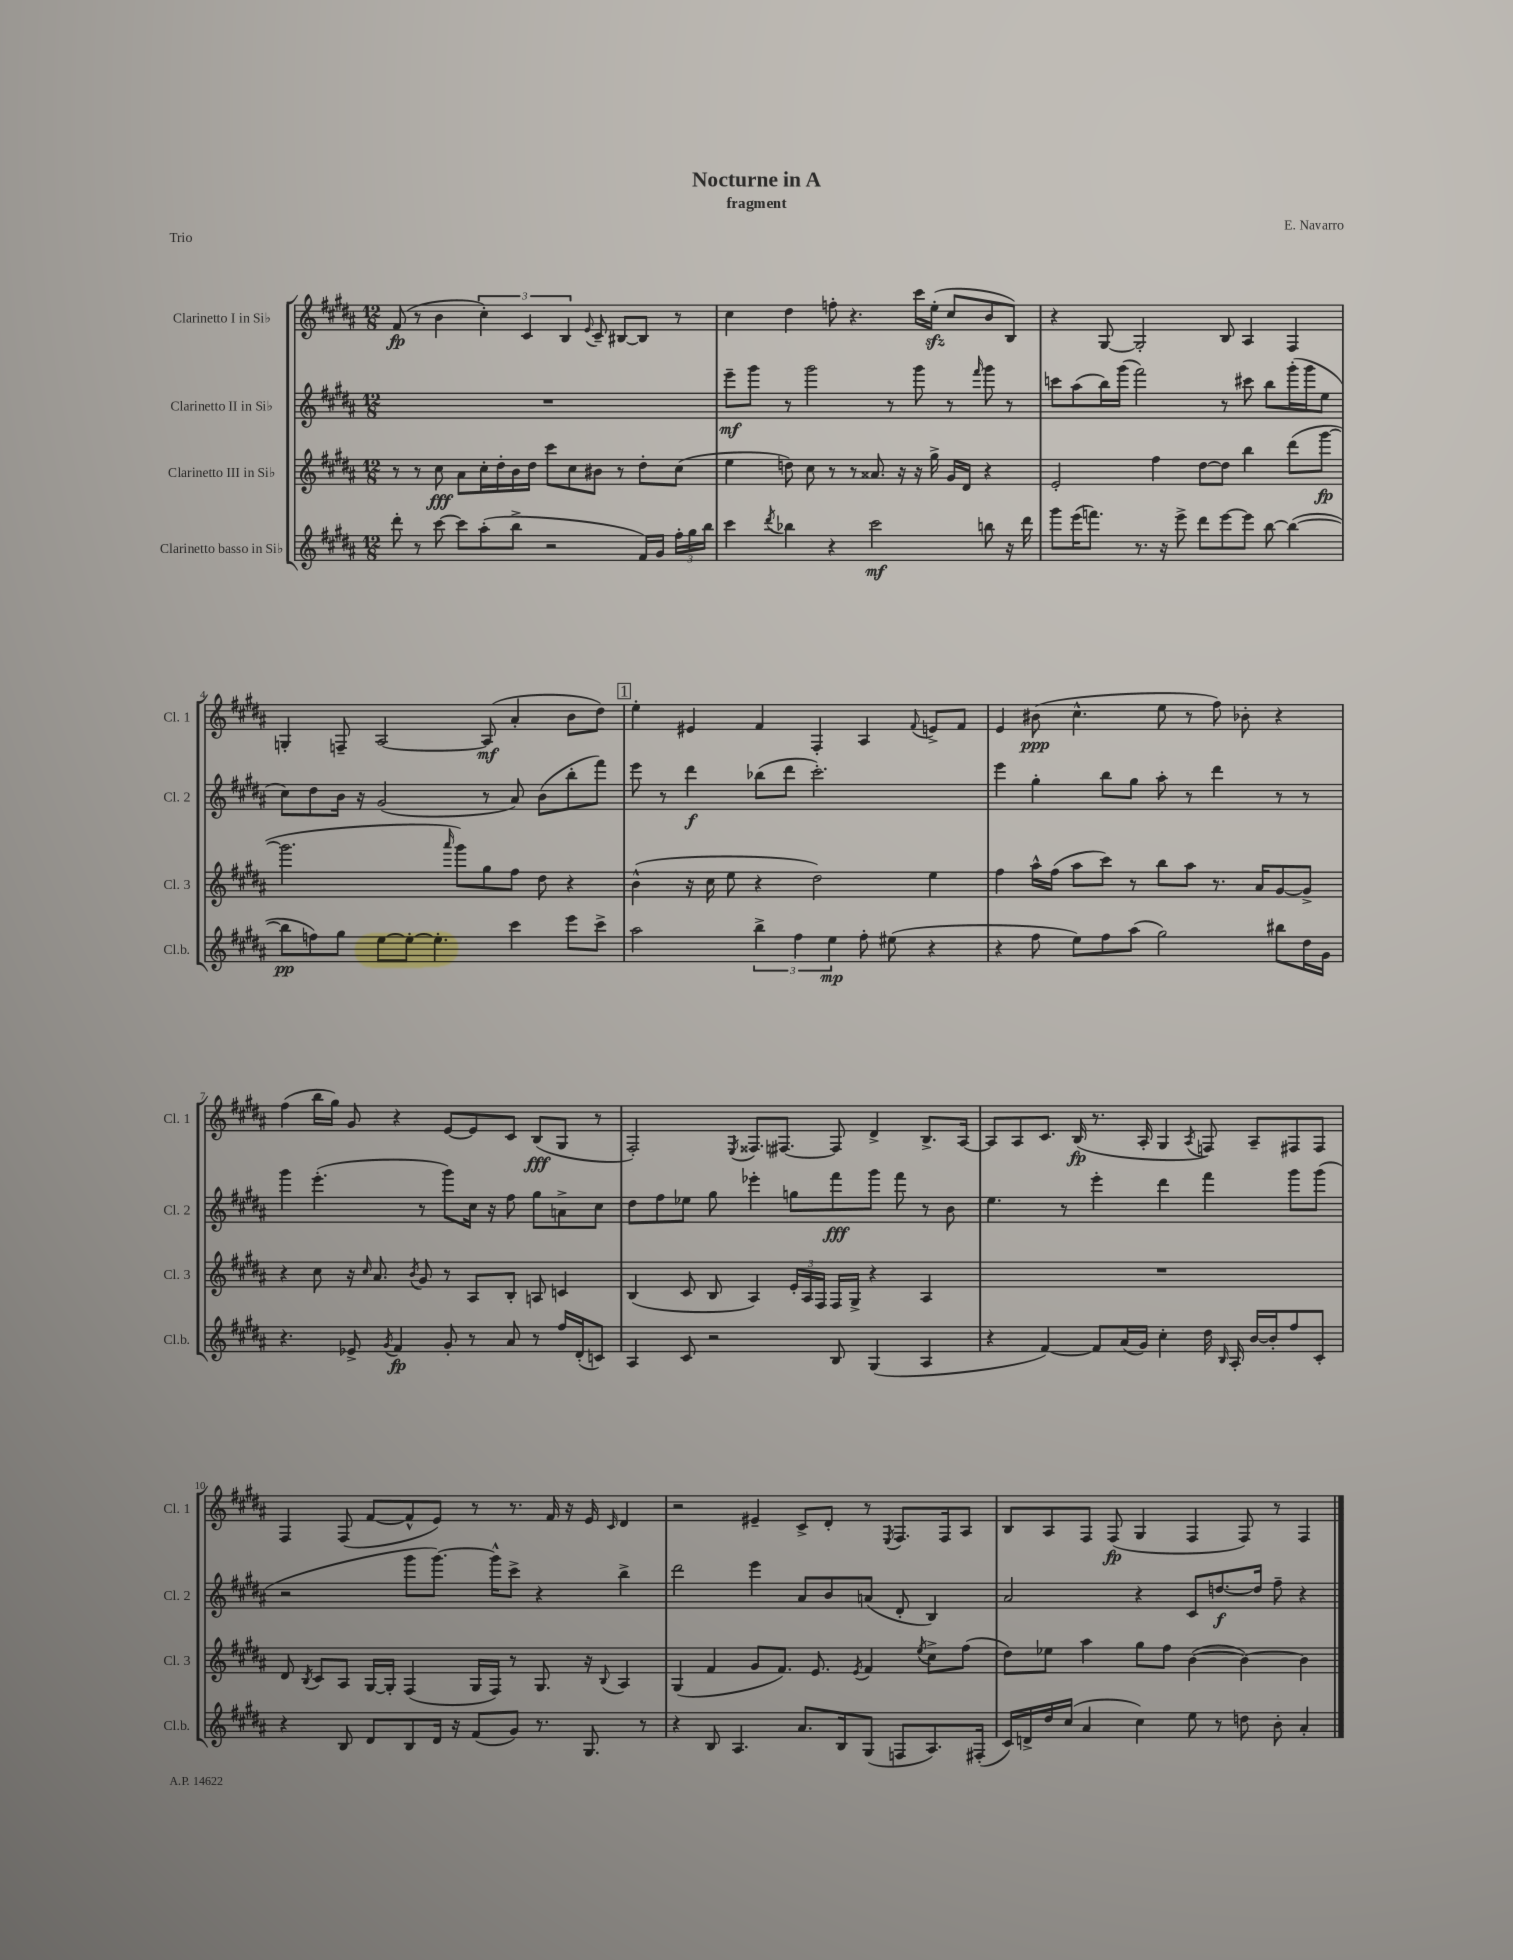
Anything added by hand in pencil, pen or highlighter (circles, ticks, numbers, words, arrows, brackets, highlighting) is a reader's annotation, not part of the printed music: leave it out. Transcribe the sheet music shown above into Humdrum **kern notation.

**kern	**kern	**kern	**kern
*staff4	*staff3	*staff2	*staff1
*clefG2	*clefG2	*clefG2	*clefG2
*k[f#c#g#d#a#]	*k[f#c#g#d#a#]	*k[f#c#g#d#a#]	*k[f#c#g#d#a#]
*M12/8	*M12/8	*M12/8	*M12/8
8ddd#'\	8r	1.r	(8f#/
8r	8r	.	8r
[8ccc#\	8cc#\	.	4b\
8ccc#\]L	8a#\L	.	.
(8aa#'\	16cc#'\L	.	6cc#'\)
.	16dd#'\	.	.
8bb^\J	16b\	.	.
.	.	.	6c#/
.	16dd#\JJ	.	.
2r	8ccc#\L	.	.
.	.	.	6B/
.	8cc#\	.	.
.	.	.	8qqe/
.	8b#\J	.	8c#~/
.	8r	.	[8B#/L
16f#/LL)	8dd#'\L	.	8B#/]J
16g#/JJ	.	.	.
24ff#'\LL	(8cc#\J	.	8r
24gg#\	.	.	.
24bb\JJ	.	.	.
=	=	=	=
4ccc#\	4ee\	8eee~\L	4cc#\
.	.	8ggg#\J	.
8qddd#/	.	.	.
4bb-\	8dd\)	8r	4dd#\
.	8cc#\	2ggg#\	.
4r	8r	.	8ff'\
.	8r	.	4.r
2ccc#\	8.a##/	.	.
.	.	8r	.
.	16r	.	.
.	16r	8ggg#\	16ccc#\LL
.	16gg#^\	.	(16ee'\JJ
.	16g#/LL	8r	8cc#/L
.	16d#/JJ	.	.
.	.	16qqfff#/	.
8bb\	4r	8ggg#\	8b/
16r	.	8r	8B/J)
16ddd#\	.	.	.
=	=	=	=
8ggg#\L	2e'/	8ccc\L	4r
(16eee\K	.	(8aa#\	.
8.fff\J)	.	.	.
.	.	16bb\L)	[8G#/
.	.	(16ggg#\JJ	.
8.r	.	2fff#\)	2G#'/]
.	4ff#\	.	.
16r	.	.	.
8eee^\	.	.	.
8ddd#\L	[8dd#\L	.	.
[8eee\	8dd#\]J	8r	8B/
8eee\]J	4bb\	8ccc#\	4A#/
[8bb\	.	8bb\L	.
(4bb\_	(8ddd#\L	(16ggg#'\L	4F#/
.	.	16ggg#\J	.
.	[8ggg#\J	8ee\J	.
=	=	=	=
8bb\]L	2.ggg#\]	8cc#\L)	4G'/
8ff\)	.	8dd#\	.
8gg#\J	.	16b\Jk	8F~/
.	.	16r	.
[8ee\L	.	(2g#/	[2A#/
8ee'\_J	.	.	.
4.ee'\]	.	.	.
.	16qqaaa#/	.	.
.	8ggg#\L)	.	.
.	8gg#\	8r	(8A#/]
4ccc#\	8ff#\J	8a#/)	4a#'/
.	8dd#\	(8b\L	.
8eee\L	4r	8bb'\	8b\L
8ccc#^\J	.	8fff#\J)	8dd#\J)
=	=	=	=
2aa#\	(4b^^\	8eee\	4ee'\
.	.	8r	.
.	16r	4ddd#\	4e#/
.	16cc#\	.	.
.	8ee\	.	.
6bb^\	4r	(8bb-\L	4f#/
.	.	8ddd#\J	.
6ff#\	.	.	.
.	2dd#\)	2.ccc#'\)	4F#'/
6ee\	.	.	.
8ff#'\	.	.	4A#/
(8ee#\	.	.	.
.	.	.	8qqf#/
4r	4ee\	.	8e^/L
.	.	.	8f#/J
=	=	=	=
4r	4ff#\	4eee\	4e/
8ff#\	16aa#^^\LL	4gg#'\	(8b#\
.	(16ff#\JJ	.	.
8ee\L)	8aa#\L	.	4.cc#^^\
8ff#\	8ccc#\J)	8bb\L	.
(8aa#\J	8r	8gg#\J	.
2gg#\)	8bb\L	8aa#'\	8ee\
.	8aa#\J	8r	8r
.	8.r	4ddd#\	8ff#\)
.	.	.	8b-'\
.	16a#/LK	.	.
8bb#\L	[8g#/	8r	4r
16dd#\L	8g#^/]J	8r	.
16g#\JJ	.	.	.
=	=	=	=
4.r	4r	4ggg#\	(4ff#\
.	8cc#\	(4.eee'\	16bb\LL
.	.	.	16gg#\JJ)
8e-^/	16r	.	8g#/
.	16qqcc#/	.	.
.	8.a#/	.	.
8qg#/	.	.	.
4f#/	.	.	4r
.	8qb/	.	.
.	8g#/	8r	.
8g#'/	8r	8ggg#\L)	[8e/L
8r	8A#/L	16cc#\Jk	8e/]
.	.	16r	.
8a#/	8B'/J	8ff#\	8c#/J
8r	8A/	8gg#\L	(8B/L
16ff#/LL	4c/	8a^\	8G#/J
(16d#'/J	.	.	.
8c/J)	.	8cc#\J	8r
=	=	=	=
4A#/	(4B/	8dd#\L	2F#'/)
.	.	8ff#\	.
8c#/	8c#/	8ee-\J	.
2r	8B/	8gg#\	.
.	.	.	8qE/
.	4A#/)	4eee-'\	8.F##/L
.	.	.	[8.F#/J
.	24e'/LL	8gg\L	.
.	24A#/	.	.
.	24F#/JJ	.	.
8B/	16F#/LL	8fff#\	8F#/]
.	16G#^/JJ	.	.
(4G#/	4r	8ggg#\J	4d#^/
.	.	8fff#\	.
4A#/	4A#/	8r	8.B^/L
.	.	8b\	.
.	.	.	[16A#/Jk
=	=	=	=
4r	1.r	4.ee\	8A#/]L
.	.	.	8A#/
[4f#/)	.	.	8.c#/J
.	.	8r	.
.	.	.	(16B/
8f#/]L	.	4eee'\	8.r
(16a#/L	.	.	.
16g#/JJ)	.	.	16A#'/
4cc#'\	.	4ddd#\	4G#/
.	.	.	8qA#/
16dd#\	.	4fff#\	8F/)
16qqB/	.	.	.
16A#'/	.	.	.
[16b/LL	.	.	8A#~/L
16b'/]J	.	.	.
8ff#/	.	8ggg#\L	8F#/
8c#'/J	.	(8ggg#\J	8F#/J
=	=	=	=
4r	8d#/	2r	4F#/
.	8qB/	.	.
.	8c#/L	.	.
8B/	8A#/J	.	(8F#/
8d#/L	[16G#/LL	.	[8f#/L
.	16G#'/]JJ	.	.
8B/	(4F#/	8ggg#\L	8f#^^/]
16d#/Jk	.	[8.ggg#\J)	8e/J)
16r	.	.	.
(8f#/L	16G#/LL	.	8r
.	16F#/JJ)	16ggg#^^\]LK	.
8g#/J)	8r	8ccc#^\J	8.r
8.r	8.G#/	4r	.
.	.	.	16f#/
.	.	.	16r
8.G#/	16r	.	16e/
.	8qqB/	.	16qqc#/
.	4A#/	4bb^\	4d#/
8r	.	.	.
=	=	=	=
4r	(4G#/	2ddd#\	2r
8B/	4f#/	.	.
4.A#/	.	.	.
.	8g#/L	4eee\	4e#~/
.	8.f#/J)	.	.
8.a#/L	.	8a#/L	8c#^/L
.	8.e/	.	.
.	.	8b/	8d#'/J
16B/k	.	.	.
.	8qe/	.	.
(8G#/J	4f#/	(8a/J	8r
.	.	.	8qE/
8F/L	.	8d#'/	8.F#/L
.	8qee/	.	.
8.A#/)	8cc#^\L	4B/)	.
.	.	.	16F#/k
.	(8ff#\J	.	8A#/J
(16F#'/Jk	.	.	.
=	=	=	=
16c#/LL)	8dd#\L)	2a#/	8B/L
16d^/	.	.	.
16dd#/	8ee-\J	.	8A#/
(16cc#/JJ	.	.	.
4a#/	4aa#\	.	8F#/J
.	.	.	(8F#/
4cc#\)	8gg#\L	4r	4G#/
.	8ff#\J	.	.
8ee\	([4b\	8c#/L	4F#/
8r	.	[8.dd/	.
8dd\	4b\_)	.	8F#/)
.	.	16dd/]Jk	.
8b'\	.	8ff#~\	8r
4a#'/	4b\]	4r	4F#/
==	==	==	==
*-	*-	*-	*-
